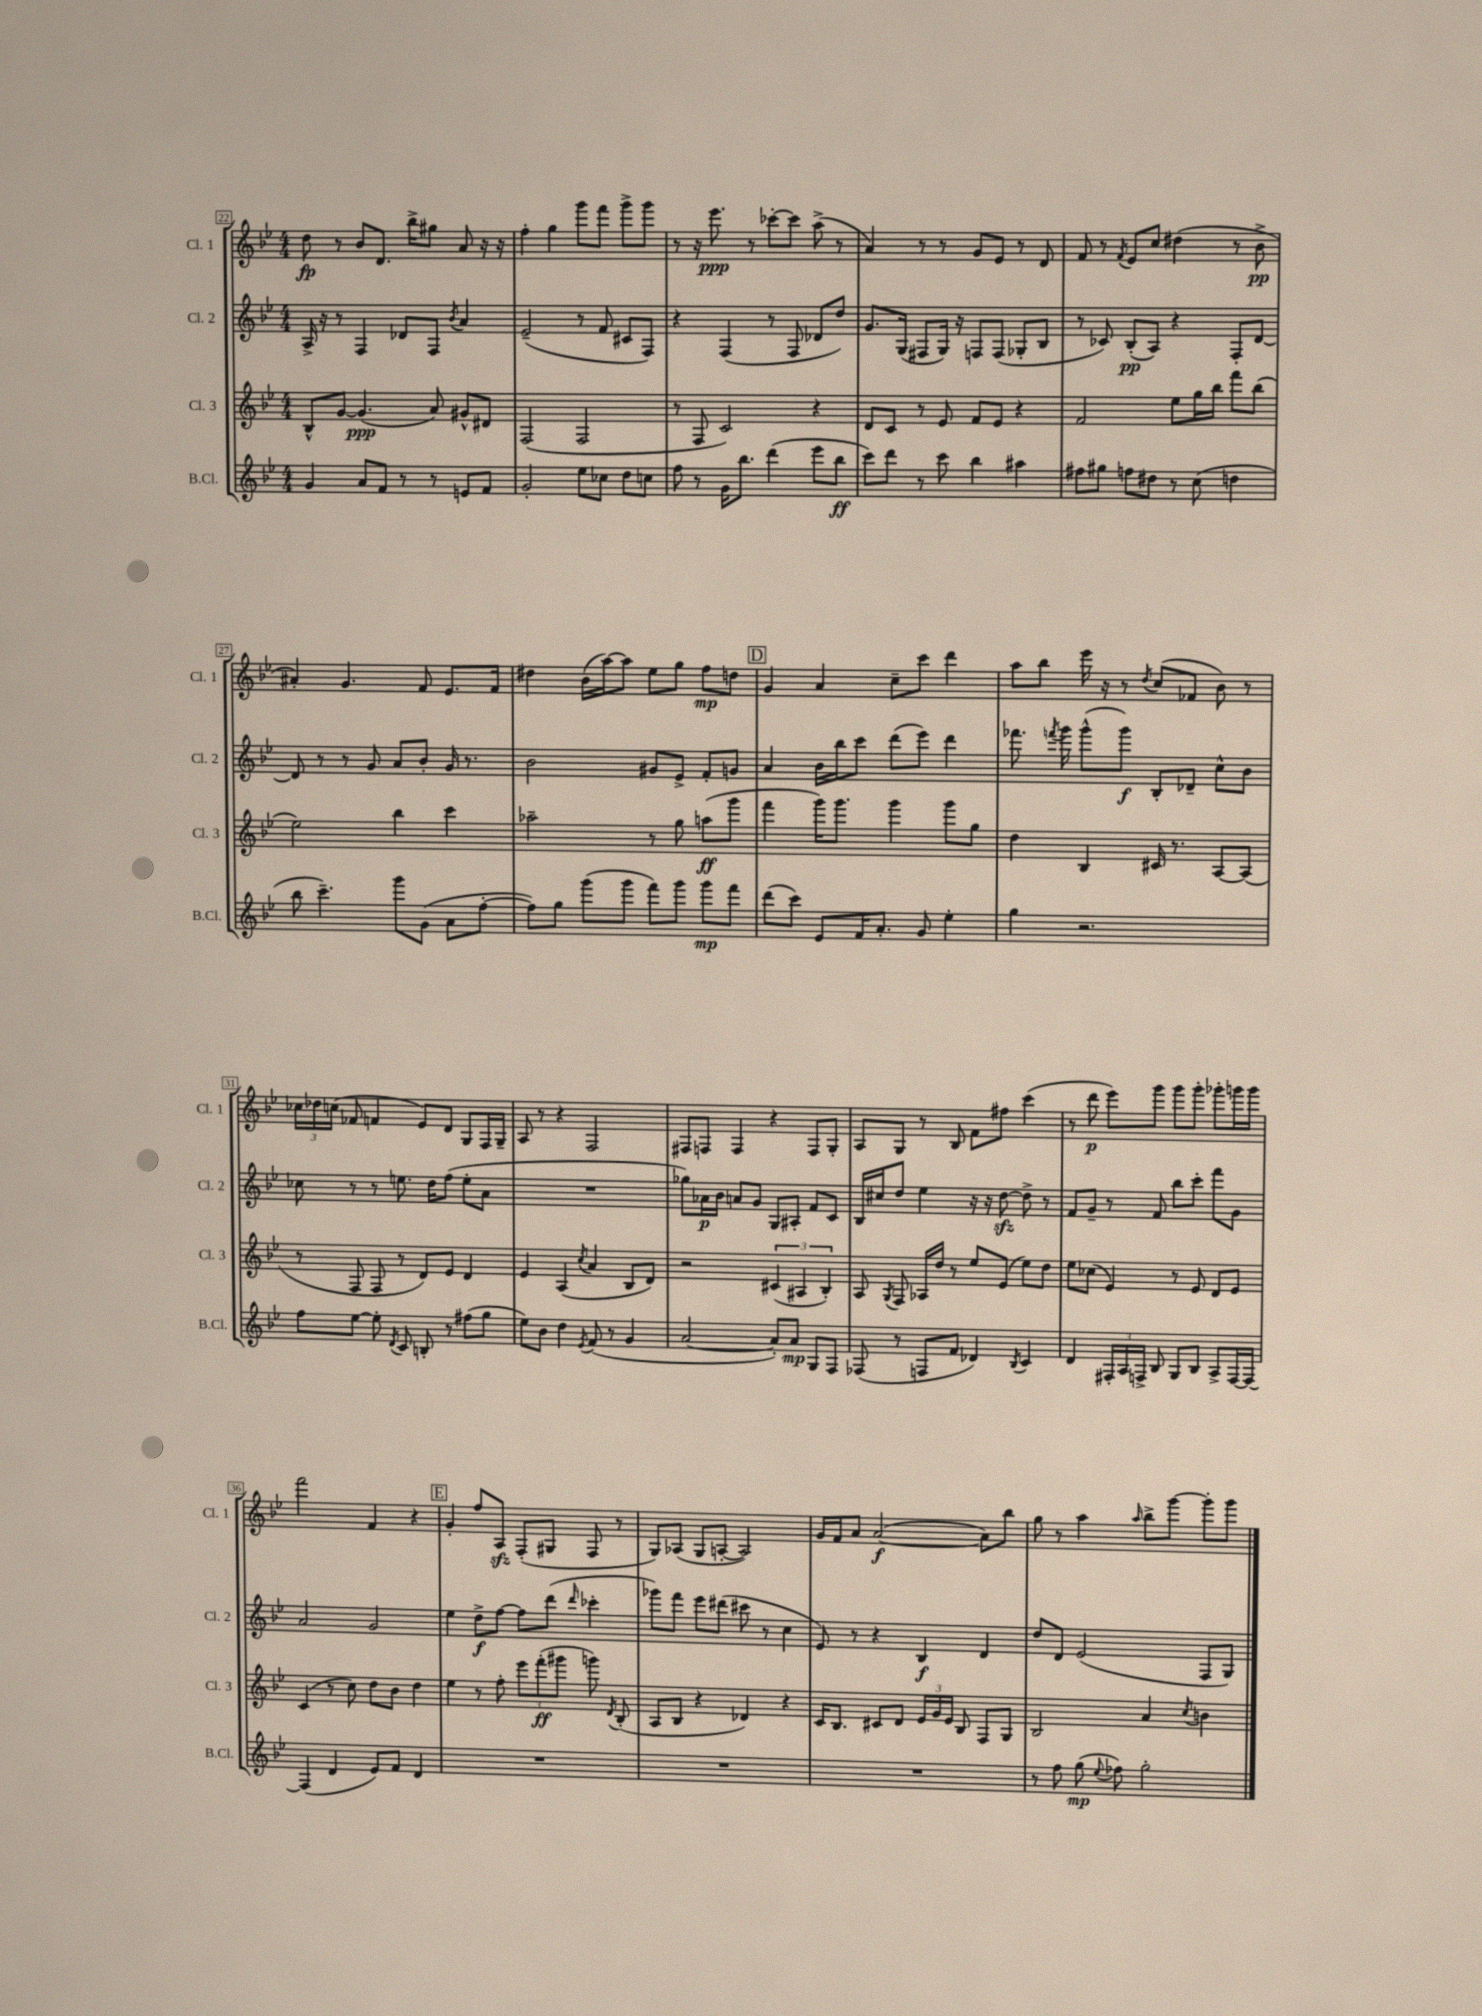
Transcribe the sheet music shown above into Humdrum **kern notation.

**kern	**dynam	**kern	**dynam	**kern	**dynam	**kern	**dynam
*part4	*part4	*part3	*part3	*part2	*part2	*part1	*part1
*staff4	*staff4	*staff3	*staff3	*staff2	*staff2	*staff1	*staff1
*I"B.Cl.	*	*I"Cl. 3	*	*I"Cl. 2	*	*I"Cl. 1	*
*I'B.Cl.	*	*I'Cl. 3	*	*I'Cl. 2	*	*I'Cl. 1	*
*clefG2	*	*clefG2	*	*clefG2	*	*clefG2	*
*k[b-e-]	*	*k[b-e-]	*	*k[b-e-]	*	*k[b-e-]	*
*M4/4	*	*M4/4	*	*M4/4	*	*M4/4	*
=22	=22	=22	=22	=22	=22	=22	=22
4g/	.	8B-^^/L	.	16A^/	.	8dd\	fp
.	.	.	.	16r	.	.	.
.	.	[8g/J	.	8r	.	8r	.
8a/L	.	(4.g/]	ppp	4F/	.	8b-/L	.
8f/J	.	.	.	.	.	8.d/J	.
8r	.	.	.	8d-X/L	.	.	.
.	.	.	.	.	.	16bb-^\KL	.
8r	.	8a/)	.	8F/J	.	8gg#X\J	.
.	.	.	.	8qb-/	.	.	.
8en/L	.	8g#X^^/L	.	4a/	.	8a/	.
8f/J	.	8d#X/J	.	.	.	16r	.
.	.	.	.	.	.	16r	.
=23	=23	=23	=23	=23	=23	=23	=23
2g'/	.	(2F/	.	(2e-~/	.	4ff'\	.
.	.	.	.	.	.	4gg\	.
8ee-\L	.	2F/	.	8r	.	8ggg\L	.
8cc-X\J	.	.	.	8f/	.	8fff\J	.
8dd\L	.	.	.	8c#X/L	.	8ggg^\L	.
8ccn\J	.	.	.	8F/J)	.	8ggg\J	.
=24	=24	=24	=24	=24	=24	=24	=24
8ff\	.	8r	.	4r	.	8r	.
8r	.	8F/	.	.	.	16r	.
.	.	.	.	.	.	8.eee-\	ppp
16g\KL	.	2c/)	.	(4F/	.	.	.
8.bb-\J	.	.	.	.	.	.	.
.	.	.	.	.	.	8r	.
(4ddd\	.	.	.	8r	.	[8ccc-X'\L	.
.	.	.	.	8F/	.	8ccc-\J]	.
8eee-\L	.	4r	.	8d-X/L	.	(8aa^\	.
8bb-\J	ff	.	.	8dd/J)	.	8r	.
=25	=25	=25	=25	=25	=25	=25	=25
8ccc\L)	.	8d/L	.	8.g/L	.	4a/)	.
8ddd\J	.	8c/J	.	.	.	.	.
.	.	.	.	(16G/Jk	.	.	.
8r	.	8r	.	8F#X/L	.	8r	.
8ccc\	.	8e-/	.	16G/Jk)	.	8r	.
.	.	.	.	16r	.	.	.
4bb-\	.	8f/L	.	8Fn/L	.	8g/L	.
.	.	8e-/J	.	(8F/J	.	8e-/J	.
4aa#X\	.	4r	.	8G-X'/L	.	8r	.
.	.	.	.	8B-/J	.	8d/	.
=26	=26	=26	=26	=26	=26	=26	=26
8ff#X\L	.	2f/	.	8r	.	8f/	.
8gg#X\J	.	.	.	8c-X/)	.	8r	.
.	.	.	.	.	.	8qf/	.
8ffn\L	.	.	.	(8B-'/L	pp	8e-/L	.
8dd#X\J	.	.	.	8A/J)	.	8cc/J	.
8r	.	8ee-\L	.	4r	.	(4dd#X\	.
(8cc\	.	16gg\L	.	.	.	.	.
.	.	16bb-\JJ	.	.	.	.	.
4ddn\	.	8fff\L	.	8F'/L	.	8r	.
.	.	(8bb-\J	.	[8d/J	.	8b-^\	pp
!!LO:LB:g=z
=27	=27	=27	=27	=27	=27	=27	=27
8bb-\	.	2ee-\)	.	8d/]	.	4a#X'/)	.
4.ccc~\)	.	.	.	8r	.	.	.
.	.	.	.	8r	.	4.g/	.
.	.	.	.	8g/	.	.	.
8ggg\L	.	4bb-\	.	8a/L	.	.	.
(8g\J	.	.	.	8b-'/J	.	8f/	.
8a\L	.	4ccc\	.	16g/	.	8.e-/L	.
.	.	.	.	8.r	.	.	.
[8ff'\J	.	.	.	.	.	.	.
.	.	.	.	.	.	16f/Jk	.
=28	=28	=28	=28	=28	=28	=28	=28
8ff\L])	.	2aa-X~\	.	2b-\	.	4dd#X\	.
8gg\J	.	.	.	.	.	.	.
(8ggg\L	.	.	.	.	.	(16b-\LL	.
.	.	.	.	.	.	[16aa\J)	.
8ggg\J	.	.	.	.	.	8aa\J]	.
8fff\L)	.	8r	.	8g#X/L	.	8ee-\L	.
8ggg\J	.	8gg\	.	8e-^/J	.	8gg\J	.
8ggg\L	mp	(8aan\L	ff	8f'/L	.	8ff\L	mp
8fff\J	.	8ggg\J	.	8gn/J	.	8ddn\J	.
!!LO:REH:place=s1:t=D
=29	=29	=29	=29	=29	=29	=29	=29
(8ddd\L	.	4fff\	.	4a/	.	4g/	.
8ccc\J)	.	.	.	.	.	.	.
8e-/L	.	16ggg\KL)	.	16b-\LL	.	4a/	.
.	.	8.ggg\J	.	16bb-\J	.	.	.
16f/K	.	.	.	8ccc\J	.	.	.
8.a'/J	.	.	.	.	.	.	.
.	.	4ggg\	.	(8ddd\L	.	8cc~\L	.
8g/	.	.	.	8eee-\J)	.	8ccc\J	.
4ee-'\	.	8ggg\L	.	4ddd\	.	4ddd\	.
.	.	8gg\J	.	.	.	.	.
=30	=30	=30	=30	=30	=30	=30	=30
4gg\	.	4dd\	.	8.fff-X\	.	8aa\L	.
.	.	.	.	.	.	8bb-\J	.
.	.	.	.	8qfffn/	.	.	.
.	.	.	.	16ggg\	.	.	.
2.r	.	4B-/	.	(8ggg^^\L	.	16eee-\	.
.	.	.	.	.	.	16r	.
.	.	.	.	8ggg\J)	f	8r	.
.	.	.	.	.	.	8qdd/	.
.	.	16c#X/	.	8B-'/L	.	(8cc/L	.
.	.	8.r	.	.	.	.	.
.	.	.	.	8d-X~/J	.	8f-X/J	.
.	.	[8A/L	.	8cc^^\L	.	8b-\)	.
.	.	(8A/J]	.	8b-\J	.	8r	.
!!LO:LB:g=z
=31	=31	=31	=31	=31	=31	=31	=31
8ff\L	.	8r	.	8cc-X\	.	24cc-X\LL	.
.	.	.	.	.	.	24dd-X\	.
.	.	.	.	.	.	(24ccn\JJ	.
[8ee-\J	.	8F/	.	8r	.	8f-X/	.
8ee-'\]	.	8F/	.	8r	.	4fn/	.
8qd/	.	.	.	.	.	.	.
8c/	.	8r	.	8.een\	.	.	.
8Bn'/	.	8d/L)	.	.	.	8e-/L)	.
.	.	.	.	16dd\KL	.	.	.
8r	.	8e-/J	.	(8ff\J	.	8d/J	.
(8ff#X\L	.	4d/	.	8ee'\L	.	8G/L	.
8gg\J	.	.	.	8a\J	.	16F/L	.
.	.	.	.	.	.	16G~/JJ	.
=32	=32	=32	=32	=32	=32	=32	=32
8ee-\L)	.	4e-/	.	1r	.	8A/	.
8b-\J	.	.	.	.	.	8r	.
4dd\	.	(4A/	.	.	.	4r	.
8qe-/	.	8qcc/	.	.	.	.	.
(8f/	.	4a/	.	.	.	2F/	.
8r	.	.	.	.	.	.	.
4g/	.	8B-/L	.	.	.	.	.
.	.	8d/J)	.	.	.	.	.
=33	=33	=33	=33	=33	=33	=33	=33
[2a/	.	2r	.	8gg-X\L)	.	8F#X/L	.
.	.	.	.	16a-X\L	p	8Fn/J	.
.	.	.	.	16b-\JJ	.	.	.
.	.	.	.	8an/L	.	4F/	.
.	.	.	.	8g/J	.	.	.
8a'/L])	.	(6c#X/	.	8G/L	.	4r	.
8a/J	mp	.	.	8A#X'/J	.	.	.
.	.	6A#X/	.	.	.	.	.
8G/L	.	.	.	8f/L	.	8F/L	.
.	.	6B-'/)	.	.	.	.	.
8F/J	.	.	.	8c/J	.	8G'/J	.
=34	=34	=34	=34	=34	=34	=34	=34
(8F-X/	.	8A/	.	16B-/LL	.	8A/L	.
.	.	.	.	16cc#X/J	.	.	.
.	.	8qG/	.	.	.	.	.
8r	.	8F/	.	8dd/J	.	8G/J	.
8Fn/L	.	16A-X/LL	.	4ee-\	.	8r	.
.	.	16dd/JJ	.	.	.	.	.
8f/J	.	8r	.	.	.	8B-/	.
4d-X/)	.	8ee-/L	.	16r	.	8f\L	.
.	.	.	.	16r	.	.	.
.	.	(8e-/J	.	[8ddzz\	.	8ff#X\J	.
8qB-/	.	.	.	.	.	.	.
4c/	.	8ee-\L)	.	8dd^\]	.	(4ccc\	.
.	.	8dd\J	.	8r	.	.	.
=35	=35	=35	=35	=35	=35	=35	=35
4d/	.	8ee-\L	.	8f/L	.	8r	.
.	.	(8cc-X\J	.	8g~/J	.	8ddd\	p
24F#X'/LL	.	4e-/)	.	8r	.	8eee-\L)	.
24A/	.	.	.	.	.	.	.
24Fn^/JJ	.	.	.	.	.	.	.
8B-/	.	.	.	8f/	.	8ggg\J	.
8G/L	.	8r	.	8bb-\L	.	8ggg\L	.
8B-/J	.	8e-/	.	8ccc'\J	.	8ggg'\J	.
8A^/L	.	8d/L	.	8fff\L	.	8ggg-X'\L	.
[16F/L	.	8e-/J	.	8g\J	.	16gggn\L	.
16F/JJ_	.	.	.	.	.	16ggg\JJ	.
!!LO:LB:g=z
=36	=36	=36	=36	=36	=36	=36	=36
(4F/]	.	(4c/	.	2a/	.	2fff\	.
4d/	.	8r	.	.	.	.	.
.	.	8cc\)	.	.	.	.	.
8e-/L)	.	8dd\L	.	2g/	.	4f/	.
8f/J	.	8b-\J	.	.	.	.	.
4d/	.	4dd\	.	.	.	4r	.
!!LO:REH:place=s1:t=E
=37	=37	=37	=37	=37	=37	=37	=37
1r	.	4ee-\	.	4ee-\	.	4g'/	.
.	.	8r	.	8dd^\L	f	8ff/L	.
.	.	8ff'\	.	[8ff\J	.	8Azz/J	.
.	.	12eee-\L	.	8ff\L]	.	(8F'/L	.
.	.	(12fff'\	ff	.	.	.	.
.	.	.	.	(8ddd\J	.	8G#X/J	.
.	.	12ggg#X\J	.	.	.	.	.
.	.	.	.	16qqddd/	.	.	.
.	.	8gggn\)	.	4ccc-X'\	.	8F/	.
.	.	8qd/	.	.	.	.	.
.	.	(8B-'/	.	.	.	8r	.
=38	=38	=38	=38	=38	=38	=38	=38
1r	.	8A/L	.	8ggg-X\L)	.	8G/L)	.
.	.	8B-/J	.	8fff\J	.	(8A-X/J	.
.	.	4r	.	8eee-\L	.	8G/L	.
.	.	.	.	(8ddd#X\J	.	[8An'/J	.
.	.	4d-X/)	.	8ccc#X\	.	2A/])	.
.	.	.	.	8r	.	.	.
.	.	4r	.	4cc\	.	.	.
=39	=39	=39	=39	=39	=39	=39	=39
1r	.	16c/KL	.	8e-/)	.	16g/LL	.
.	.	8.B-/J	.	.	.	16f/J	.
.	.	.	.	8r	.	8a/J	.
.	.	8c#X/L	.	4r	.	([2a/	f
.	.	8d/J	.	.	.	.	.
.	.	24e-/LL	.	4B-/	f	.	.
.	.	24g/	.	.	.	.	.
.	.	24e-/JJ	.	.	.	.	.
.	.	8B-/	.	.	.	.	.
.	.	8F/L	.	4d/	.	8a\L])	.
.	.	8G/J	.	.	.	8bb-\J	.
=40	=40	=40	=40	=40	=40	=40	=40
8r	.	2B-/	.	8dd/L	.	8gg\	.
8ff\	.	.	.	8d/J	.	8r	.
(8gg\	mp	.	.	(2e-/	.	4aa\	.
8qqee-/	.	.	.	.	.	.	.
8ff-X\)	.	.	.	.	.	.	.
.	.	.	.	.	.	16qqaa/	.
2gg'\	.	4a/	.	.	.	8bb-^\L	.
.	.	.	.	.	.	[8ggg\J	.
.	.	8qcc/	.	.	.	.	.
.	.	4bn\	.	8F/L	.	8ggg'\L]	.
.	.	.	.	8G/J)	.	8ggg\J	.
==	==	==	==	==	==	==	==
*-	*-	*-	*-	*-	*-	*-	*-
